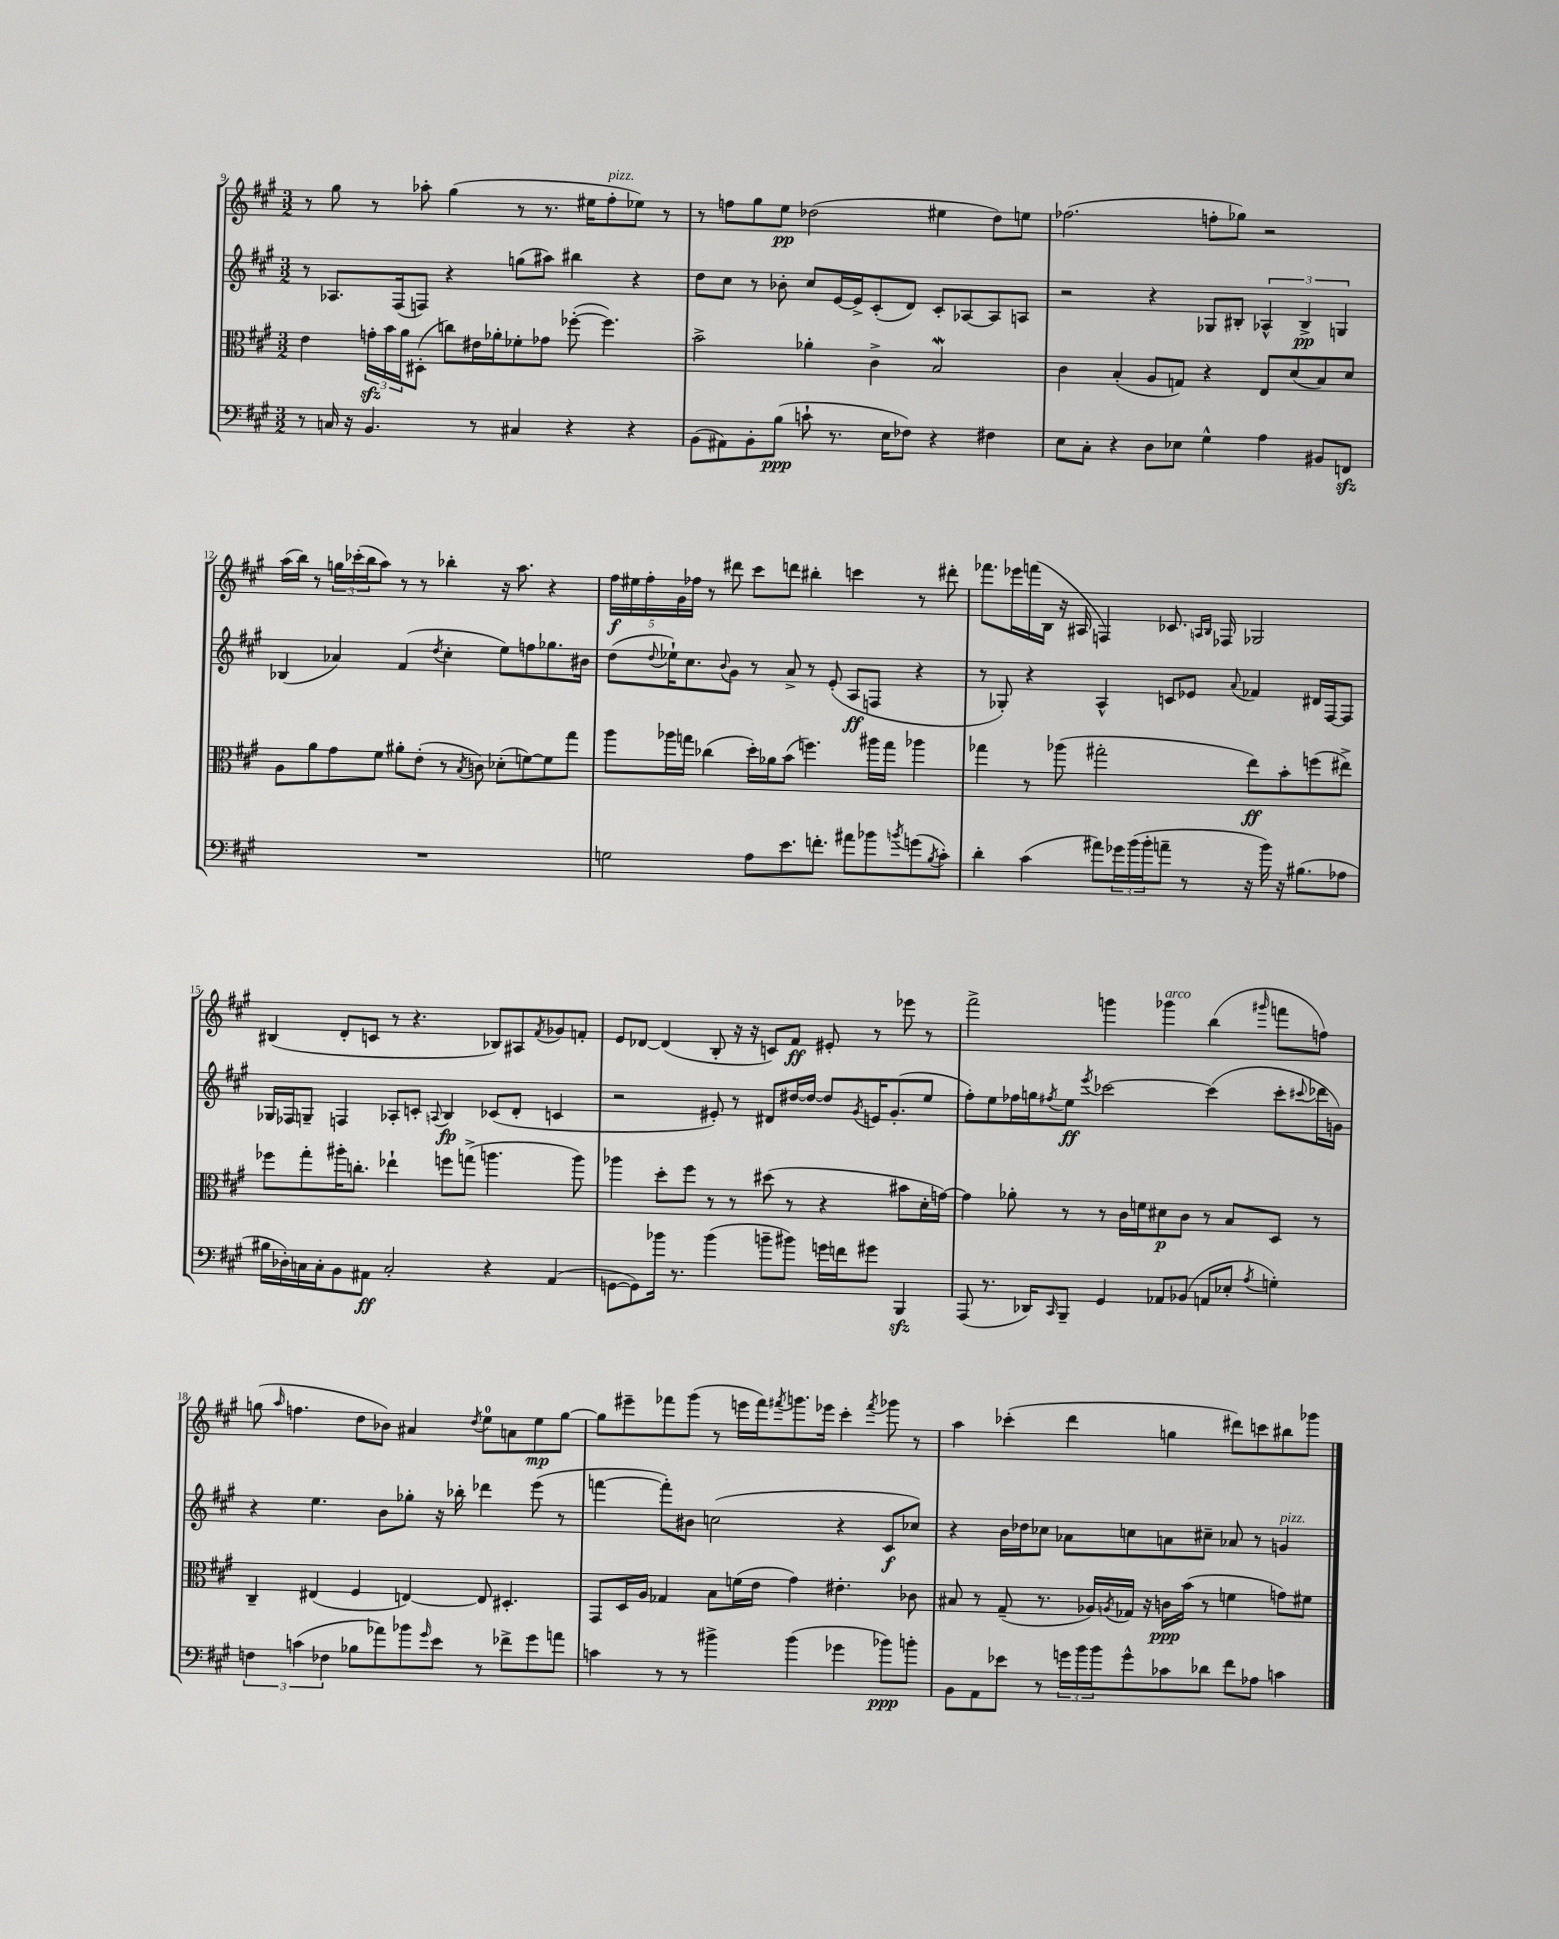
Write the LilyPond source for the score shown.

<<
\new StaffGroup <<
\new Staff = "s0" {
    \clef treble \key a \major \numericTimeSignature \time 3/2
    r8 gis''8 r8 aes''8-. gis''4( r8 r8. eis''16 fis''8-.^\markup { \italic "pizz." } ees''8) r8 |
    r8 f''8 gis''8 e''8\pp des''2( eis''4 des''8) e''8 |
    fes''2.( f''8-. ges''8) r2 |
    a''16( b''16) r8 \tuplet 3/2 { g''16 ces'''16-.( b''16 } a''8) r8 r8 bes''4-. r16 a''8. r4 |
    \tuplet 5/4 { fis''16\f eis''16 fis''16-. gis'16 fes''16 } r8 dis'''8 cis'''8 d'''8 bis''4-. c'''4 r8 dis'''8-. |
    fes'''8. ees'''16 f'''16( b16 r16 ais16 f4) ces'8. \grace { a16 b16 } fes16 ges2 |
    bis4( d'8-. c'8 r8 r4. bes8) ais8 \acciaccatura { fis'8 } ges'8 f'8-. |
    e'8 des'8~ des'4( b8-. r16 r16 c'8) fis'8\ff eis'8-. r8 ees'''8 r8 |
    fis'''2-> g'''4 ges'''4^\markup { \italic "arco" } b''4( \grace { gis'''16 } f'''8 f''8) |
    g''8( \grace { a''16 } f''4. d''8 bes'8) ais'4 \acciaccatura { d''8 } e''8-0 a'8 e''8\mp g''8~ |
    g''8 eis'''8-- fes'''8 gis'''8( r8 e'''16 fes'''16) \acciaccatura { fis'''8 } g'''8. ees'''16 cis'''4-. \acciaccatura { fis'''8 } ges'''8 r8 |
    a''4 ces'''4-.( d'''4 g''4 dis'''8) c'''8 bis''8 ges'''8 \bar "|." |
}
\new Staff = "s1" {
    \clef treble \key a \major \numericTimeSignature \time 3/2
    r8 aes8. fis16( f8) r4 g''8( ais''8) bis''4 r4 |
    d''8 cis''8 r8 bes'8-. cis''8 e'16~ e'16-> cis'8-.( d'8) cis'8-. aes8~ aes8 a8 |
    r2 r4 ges8 bis8-. \tuplet 3/2 { aes4-^ bis4->\pp g4 } |
    bes4( aes'4) fis'4( \acciaccatura { d''8 } cis''4-. e''8) f''8 ges''8. bis'16 |
    d''8( \appoggiatura { d''8 } ees''16-!) cis''8. \appoggiatura { b'8 } gis'8 r8 a'8-> r8 e'8-.( a8\ff f8 r4 |
    r8 ges8-.) r4 a4-^ c'8 ees'8 \appoggiatura { a'8 } fes'4 dis'16 fis16~ fis8 |
    ges16 fes16 g8-- f4 aes8-. c'8-. \appoggiatura { a8 } b4\fp ces'8( d'8-. c'4 |
    r2 eis'8-.) r8 dis'8 dis''16~ dis''16~ dis''8 \acciaccatura { gis'8 } e'16 gis'8.-.( e''8 |
    fis''8-.) e''8 fes''16 g''16 \acciaccatura { fis''8 } e''8\ff \acciaccatura { e'''8 } ces'''2~ ces'''4( ces'''8-. \appoggiatura { cis'''8 } des'''16 g'16) |
    r4 e''4. b'8 ges''8-. r16 bes''16-. des'''4 e'''8( r8 |
    f'''4~ f'''8-.) bis'8 c''2( r4 cis'8\f ces''8) |
    r4 b'16 des''16 ces''8 aes'8 c''8 a'8 cis''8-- aes'8 r8 g'4^\markup { \italic "pizz." } \bar "|." |
}
\new Staff = "s2" {
    \clef alto \key a \major \numericTimeSignature \time 3/2
    e'4 \tuplet 3/2 { g'16-.\sfz b'16 a'16 } dis8-.( c''8) eis'16 aes'16-. fes'8-. ges'8 fes''8~-.( fes''4.) |
    b'2-> aes'4-. cis'4-> b2\mordent |
    cis'4 b4-.( a8 g8) r4 e8 d'8( b8) d'8 |
    a8 a'8 gis'8 fis'8 ais'8-. e'8-.( r8 \acciaccatura { b8 } c'8) des'8-.( f'8~) f'8 gis''8 |
    a''8 aes''16 g''16 ces''4( d''16-.) aes'16 b'8( f''4.) ais''16 g''16 aes''4 |
    ges''4 r8 aes''8( gis''2-. e''8\ff) b'8-. f''8( eis''8->) |
    fes''8 gis''8-. ais''16-. c''8.-. ees''4-! f''8 g''8->( a''4. a''8) |
    aes''4 d''8-. fis''8 r8 r8 dis''8( r8 r4 bis'8 d'16-. g'16~) |
    g'4 aes'8-. r8 r8 cis'16 f'16 dis'8\p cis'8 r8 b8 d8 r8 |
    cis4-- eis4( fis4 e4~) e8 dis4.-. |
    gis,8 d16 a16 ges4 b8 f'16( e'16 gis'4) eis'4.-. ces'8 |
    bis8 r8 gis8--( r8. aes16) \acciaccatura { a8 } ges16 r16 c'16\ppp b'16( r8 f'4 g'8) fis'8 \bar "|." |
}
\new Staff = "s3" {
    \clef bass \key a \major \numericTimeSignature \time 3/2
    r8 c16 r16 b,4. r8 cis4 r4 r4 |
    b,8( ais,8) b,8-. b8\ppp( c'8-! r8. e16 fes8) r4 fis4 |
    e8 cis8-. r4 d8 ees8 gis4-^ a4 bis,8 f,8\sfz |
    R1. |
    g2 a8 e'8. f'8.-. ais'8 bes'8 \acciaccatura { b'8 } g'8( \acciaccatura { b8 } cis'8-.) |
    d'4-. cis'4( ais'8) \tuplet 3/2 { ges'16 b'16( b'16-. } a'8-- r8 r16 b'16) r16 bis8.( aes8 |
    bis16 des16-.) c16 c16-. b,8 ais,8\ff c2-. r4 ais,4( |
    g,8~ g,8) bes'16 r8. bes'4( b'8-- bis'8) g'16 f'16 gis'8 b,,4\sfz |
    a,,8( r8. des,16) \grace { cis,16 } b,,8-- gis,4 aes,8 bes,8( a,8 ees8-. \acciaccatura { a8 } g4-.) |
    \tuplet 3/2 { f4 c'4( fes4 } bes8 aes'8) bes'8 \grace { gis'16 } e'8 r8 fes'8-> gis'8 a'8 |
    c'4 r8 r8 bis'4-> bis'4( ges'4 bes'8\ppp) b'8-. |
    b,8 a,8 ees'8 r8 \tuplet 3/2 { g'16 b'16 b'16 } g'8-^ ces'8 des'8 fis'8 aes8 c'4 \bar "|." |
}
>>
>>
\layout { \context { \Score currentBarNumber = #9 } }
